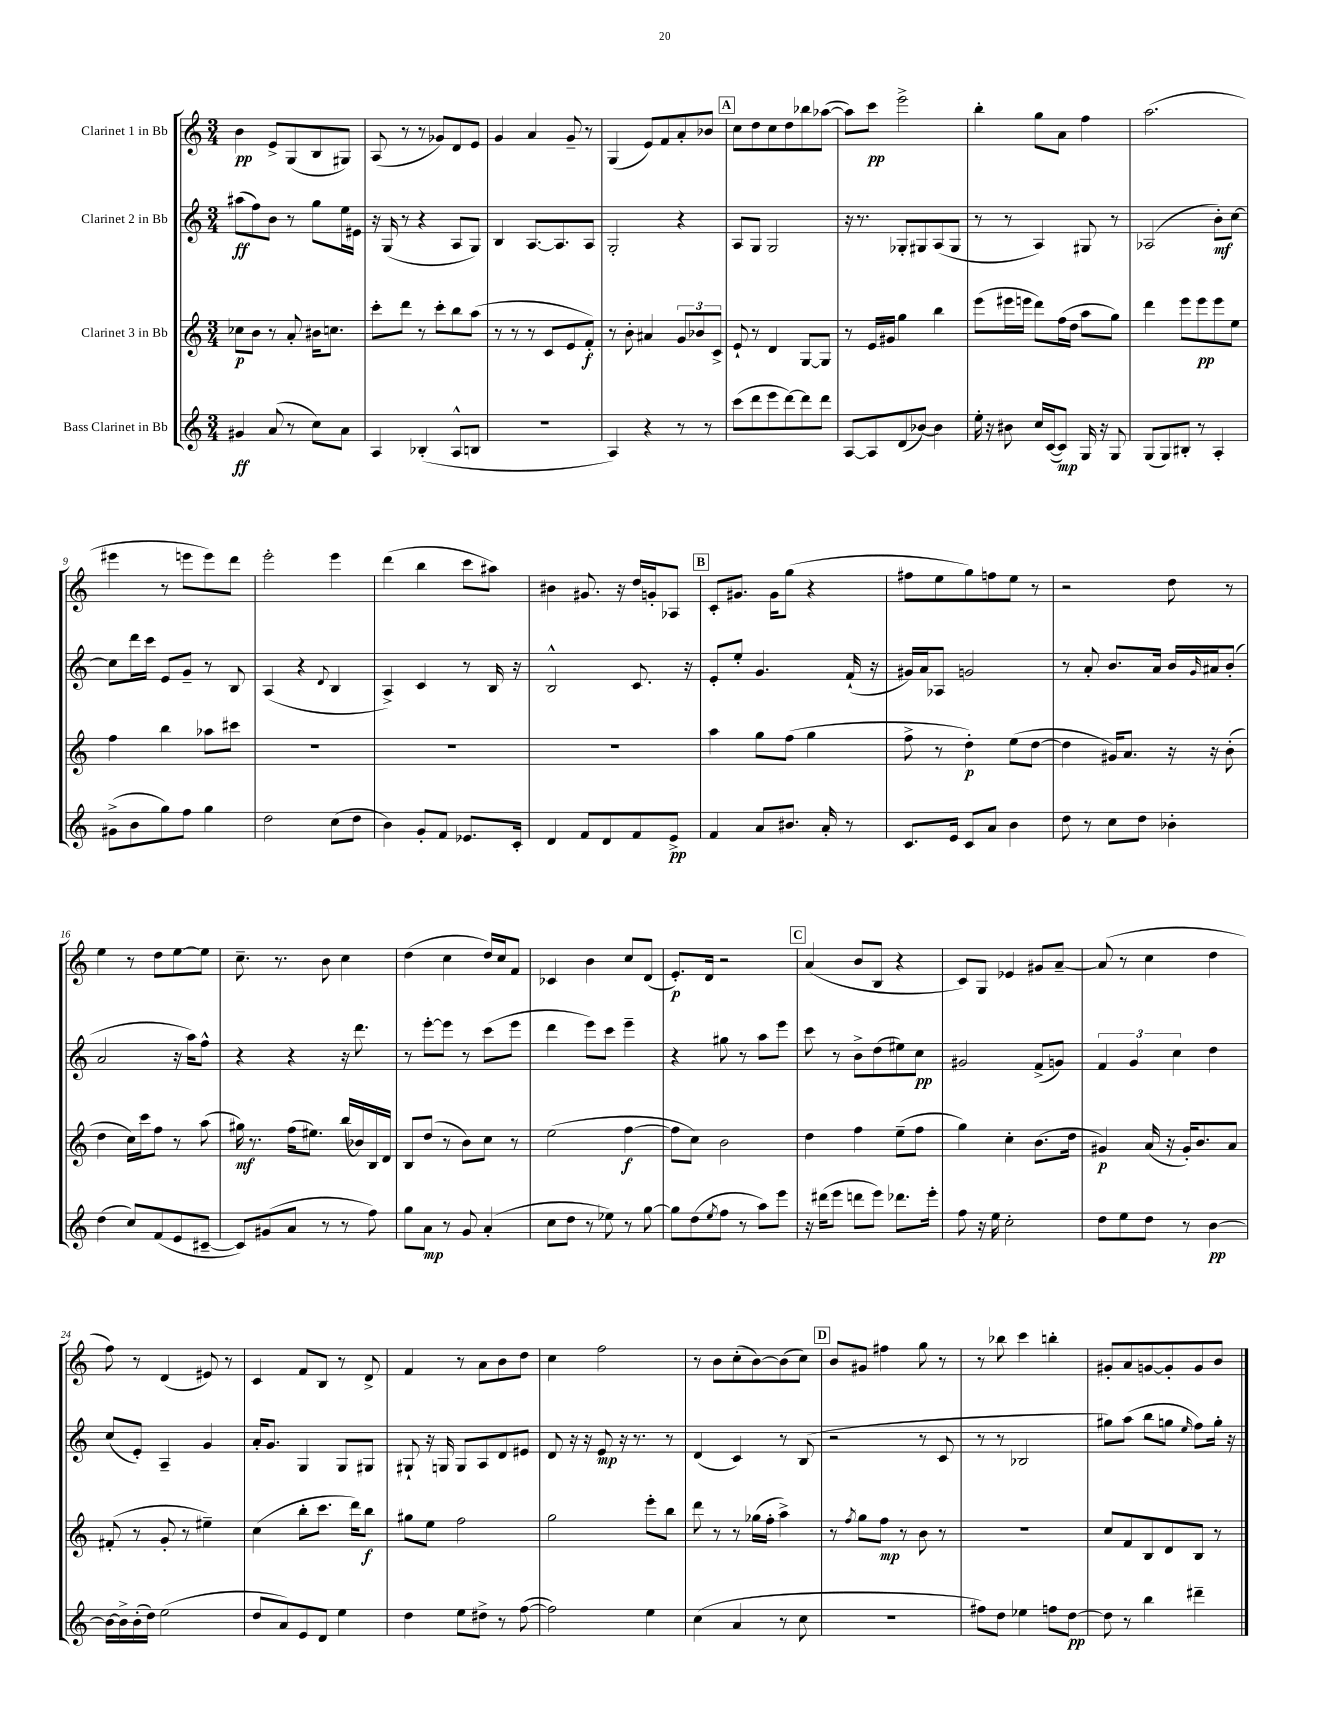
<<
\new StaffGroup <<
\new Staff = "s0" \with { instrumentName = "Clarinet 1 in Bb" } {
    \clef treble \key c \major \numericTimeSignature \time 3/4
    b'4\pp e'8-> g8( b8 gis8) |
    a8( r8 r8 ges'8) d'8 e'8 |
    g'4 a'4 g'8-- r8 |
    g4( e'8) f'8 a'8-. bes'8 |
    \mark \markup { \box "A" } c''8 d''8 c''8 d''8 bes''8 aes''8~( |
    aes''8) c'''8\pp e'''2-> |
    b''4-. g''8 a'8 f''4 |
    a''2.( |
    eis'''4 r8 e'''8 e'''8) d'''8 |
    e'''2-. e'''4 |
    d'''4( b''4 c'''8 ais''8) |
    bis'4 gis'8. r16 d''16 g'16-. aes8 |
    \mark \markup { \box "B" } c'8-. gis'8. gis'16 g''8( r4 |
    fis''8 e''8 g''8) f''8 e''8 r8 |
    r2 d''8 r8 |
    e''4 r8 d''8 e''8~ e''8 |
    c''8.-- r8. b'8 c''4 |
    d''4( c''4 d''16) c''16 f'8 |
    ces'4 b'4 c''8 d'8( |
    e'8.-.\p) d'16 r2 |
    \mark \markup { \box "C" } a'4( b'8 b8 r4 |
    c'8) g8 ees'4 gis'8 a'8~-- |
    a'8( r8 c''4 d''4 |
    f''8) r8 d'4( eis'8) r8 |
    c'4 f'8 b8 r8 d'8-> |
    f'4 r8 a'8 b'8 d''8 |
    c''4 f''2 |
    r8 b'8 c''8-.( b'8~) b'8( c''8) |
    \mark \markup { \box "D" } b'8 gis'8 fis''4 g''8 r8 |
    r8 bes''8 c'''4 b''4-. |
    gis'8-. a'8 g'8~ g'8-. g'8 b'8 \bar "|." |
}
\new Staff = "s1" \with { instrumentName = "Clarinet 2 in Bb" } {
    \clef treble \key c \major \numericTimeSignature \time 3/4
    ais''8\ff( f''8) b'8 r8 g''8 e''16 eis'16 |
    r16 g16( r8 r4 a8 g8) |
    b4 a8.~ a8. a8 |
    g2-. r4 |
    \mark \markup { \box "A" } a8 g8 g2 |
    r16 r8. ges8-. gis8 a8( gis8 |
    r8 r8 a4) gis8 r8 |
    aes2( b'8-.\mf) c''8~ |
    c''8 d'''16 c'''16 e'8 g'8-- r8 b8 |
    a4( r4 \appoggiatura { d'8 } b4 |
    a4->) c'4 r8 b16 r16 |
    b2-^ c'8. r16 |
    \mark \markup { \box "B" } e'8-. e''8-. g'4. f'16-!( r16 |
    gis'16) a'16 aes8 g'2 |
    r8 a'8-. b'8. a'16 b'16 \grace { g'16 } ais'16 b'8-.( |
    a'2 r16 a''16) f''8-^ |
    r4 r4 r16 d'''8. |
    r8 e'''8~-. e'''8 r8 c'''8( e'''8 |
    d'''4 e'''8) c'''8 e'''4-- |
    r4 gis''8 r8 a''8 e'''8 |
    \mark \markup { \box "C" } c'''8 r8 b'8-> d''8( eis''8) c''8\pp |
    gis'2 f'8->( g'8) |
    \tuplet 3/2 { f'4 g'4 c''4 } d''4 |
    c''8( e'8-.) a4-- g'4 |
    a'16-. g'8. g4 g8 gis8 |
    gis8-! r16 g16 g8 a8 d'8 eis'8 |
    d'8 r16 r16 e'8\mp r16 r8. r8 |
    d'4( c'4) r8 b8( |
    \mark \markup { \box "D" } r2 r8 c'8 |
    r8 r8 bes2 |
    gis''8) a''8( b''8 g''8 \grace { e''16 } f''8) g''16-. r16 \bar "|." |
}
\new Staff = "s2" \with { instrumentName = "Clarinet 3 in Bb" } {
    \clef treble \key c \major \numericTimeSignature \time 3/4
    ces''8\p b'8 r8 a'8-. bis'16 c''8. |
    c'''8-. d'''8 r8 c'''8-. b''8 a''8( |
    r8 r8 r8 c'8 e'8 f'8-.\f) |
    r8 b'8-. ais'4 \tuplet 3/2 { g'8 bes'8 c'8-> } |
    \mark \markup { \box "A" } e'8-! r8 d'4 g8~ g8 |
    r8 e'16 gis'16 g''4 b''4 |
    e'''8( eis'''16 e'''16 d'''8) f''16( d''16 a''8 g''8) |
    d'''4 e'''8 e'''8\pp e'''8 e''8 |
    f''4 b''4 aes''8 cis'''8 |
    R2. |
    R2. |
    R2. |
    \mark \markup { \box "B" } a''4 g''8 f''8( g''4 |
    f''8-> r8 d''4-.\p) e''8( d''8~ |
    d''4 gis'16) a'8. r16 r16 b'8-.( |
    d''4 c''16) c'''16 f''8 r8 a''8( |
    gis''16\mf) r8. f''16( eis''8.) b''16( bes'16) b16 d'16 |
    b8 d''8( r8 b'8) c''8 r8 |
    e''2( f''4~\f |
    f''8 c''8) b'2 |
    \mark \markup { \box "C" } d''4 f''4 e''8--( f''8 |
    g''4) c''4-. b'8.( d''16 |
    gis'4\p) a'16( r16 gis'16-.) b'8. a'8 |
    fis'8-.( r8 g'8-. r8 eis''4--) |
    c''4( b''8-. c'''8. d'''16) b''8\f |
    gis''8 e''8 f''2 |
    g''2 e'''8-. b''8 |
    d'''8 r8 r8 ges''16( f''16-. a''4->) |
    \mark \markup { \box "D" } r8 \acciaccatura { f''8 } g''8 f''8\mp r8 b'8 r8 |
    R2. |
    c''8 f'8 b8 d'8 b8 r8 \bar "|." |
}
\new Staff = "s3" \with { instrumentName = "Bass Clarinet in Bb" } {
    \clef treble \key c \major \numericTimeSignature \time 3/4
    gis'4\ff a'8( r8 c''8) a'8 |
    a4 bes4-.( a8-^ b8 |
    R2. |
    a4) r4 r8 r8 |
    \mark \markup { \box "A" } c'''8( d'''8 e'''8 d'''8~) d'''8 d'''8 |
    a8~ a8 d'8( bes'8~) bes'4 |
    e''16-. r16 bis'8 c''16 c'16~( c'8\mp) g16 r16 g8 |
    g8( g8) bis8-. r8 a4-. |
    gis'8->( b'8 g''8) f''8 g''4 |
    d''2 c''8( d''8 |
    b'4) g'8-. f'8 ees'8. c'16-. |
    d'4 f'8 d'8 f'8 e'8->\pp |
    \mark \markup { \box "B" } f'4 a'8 bis'8. a'16-. r8 |
    c'8. e'16 c'8 a'8 b'4 |
    d''8 r8 c''8 d''8 bes'4-. |
    d''4( c''8) f'8( e'8 cis'8~-- |
    cis'8) gis'8( a'8 r8 r8 f''8) |
    g''8 a'8\mp r8 g'8 a'4-.( |
    c''8 d''8 r8 ees''8) r8 g''8~ |
    g''8 d''8( \acciaccatura { e''8 } f''8 r8 a''8) e'''8 |
    \mark \markup { \box "C" } r16 dis'''16( e'''8 d'''8 e'''8) des'''8. e'''16-. |
    f''8 r16 e''16 c''2-. |
    d''8 e''8 d''8 r8 b'4~\pp |
    b'16~ b'16-> b'16-.( d''16) e''2( |
    d''8 a'8) e'8 d'8 e''4 |
    d''4 e''8 dis''8-> r8 f''8~( |
    f''2) e''4 |
    c''4( a'4 r8 c''8 |
    \mark \markup { \box "D" } R2. |
    fis''8) d''8 ees''4 f''8 d''8~\pp |
    d''8 r8 b''4 dis'''4-- \bar "|." |
}
>>
>>
